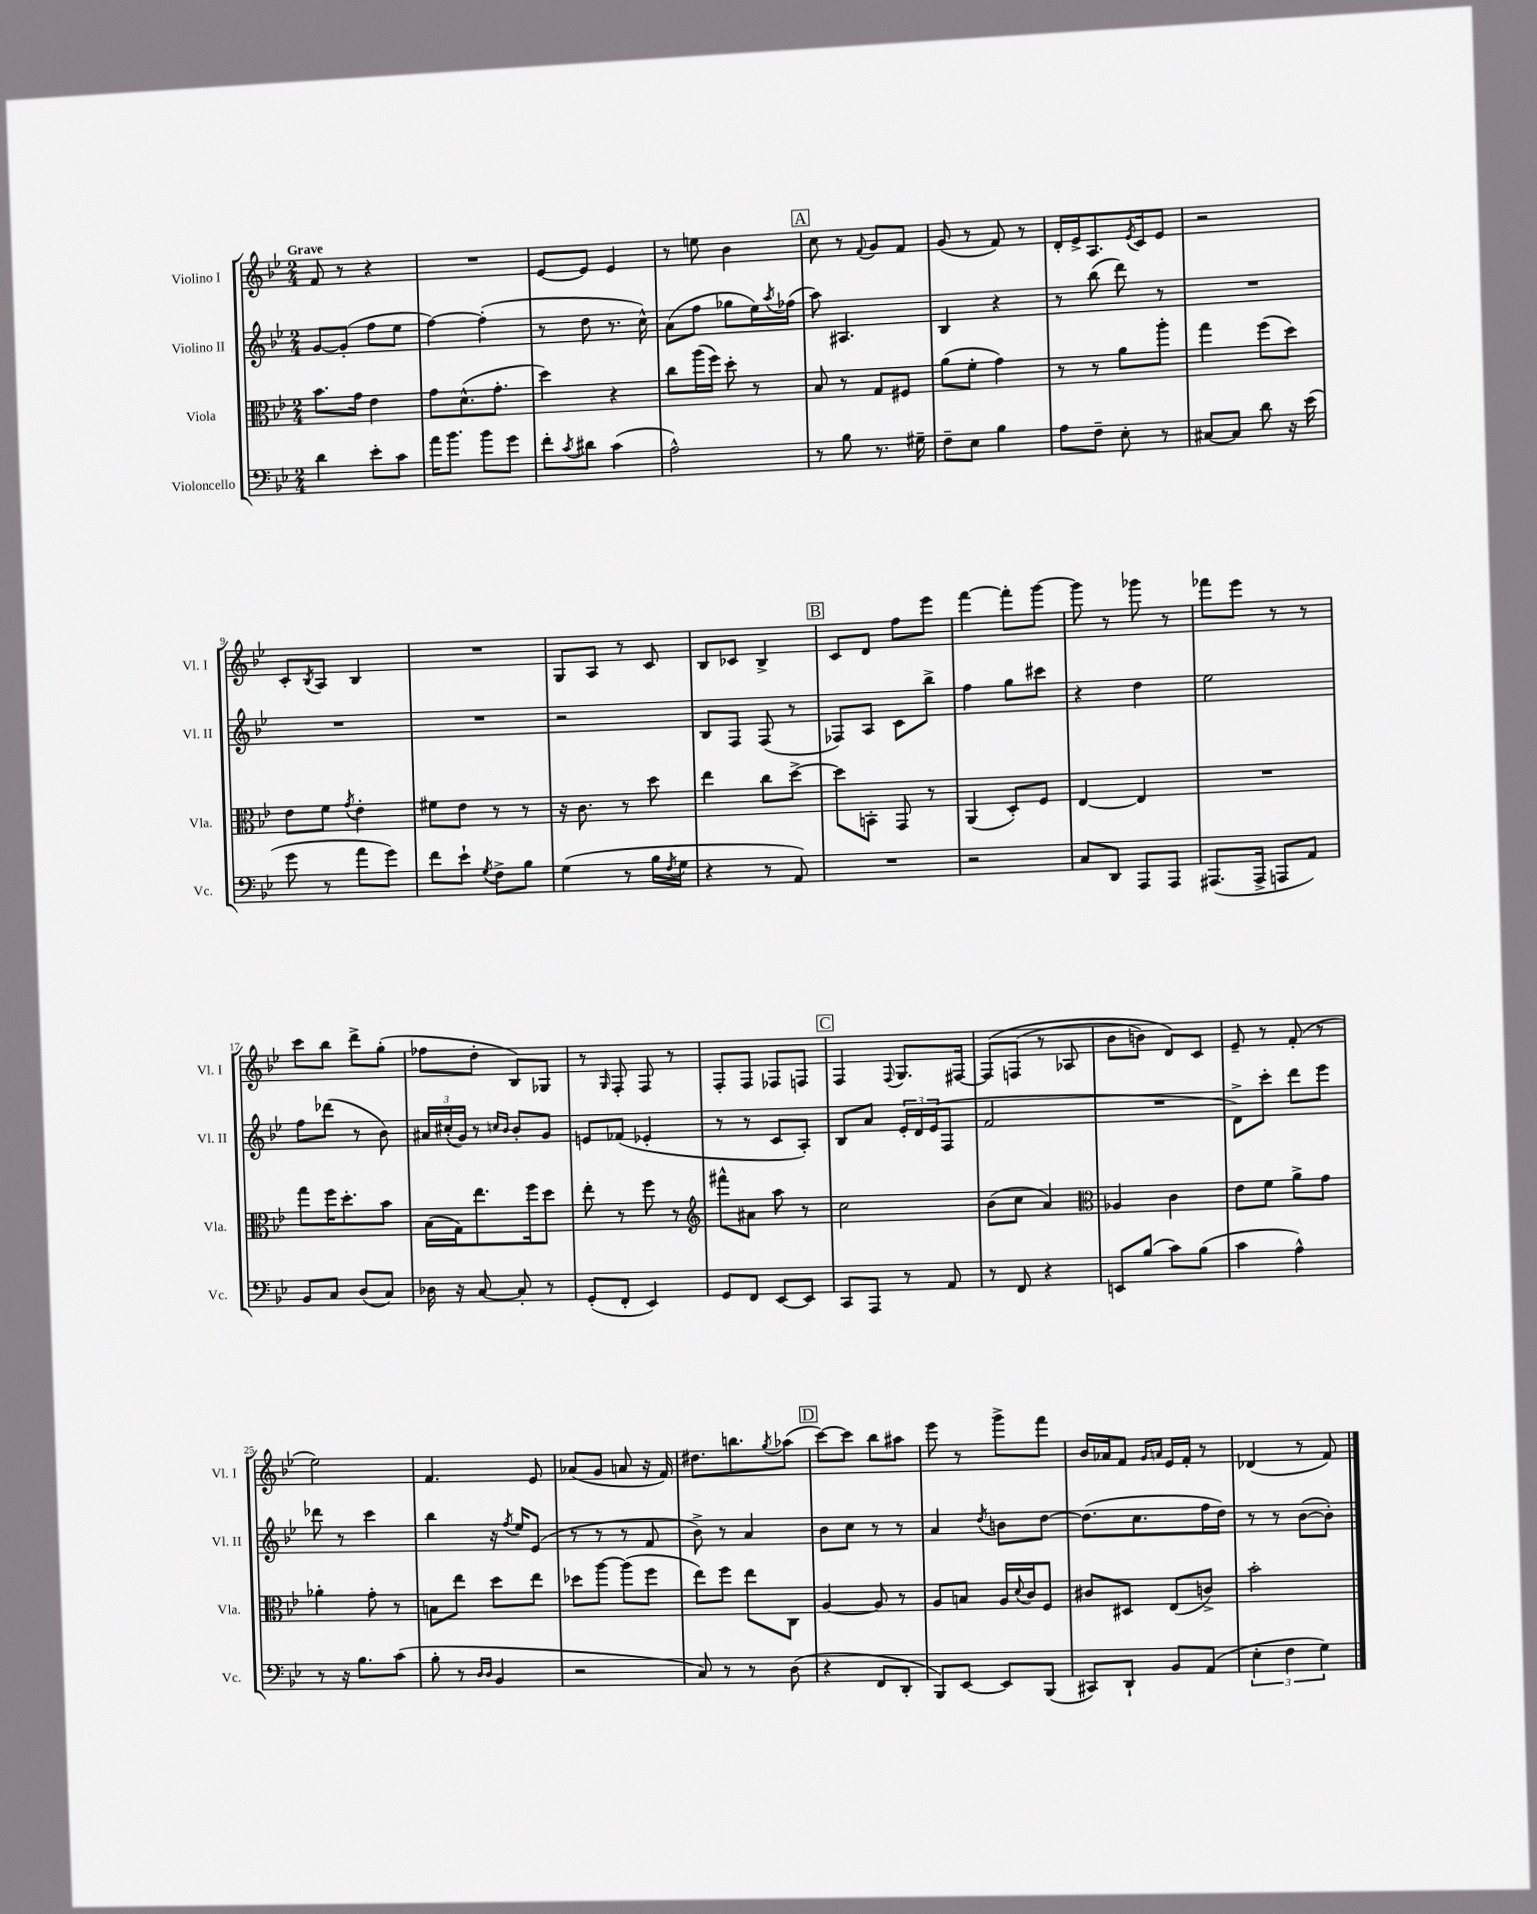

**kern	**kern	**kern	**kern
*part4	*part3	*part2	*part1
*staff4	*staff3	*staff2	*staff1
*I"Violoncello	*I"Viola	*I"Violino II	*I"Violino I
*I'Vc.	*I'Vla.	*I'Vl. II	*I'Vl. I
*clefF4	*clefC3	*clefG2	*clefG2
*k[b-e-]	*k[b-e-]	*k[b-e-]	*k[b-e-]
*M2/4	*M2/4	*M2/4	*M2/4
=1	=1	=1	=1
!	!	!	!LO:TX:a:B:t=Grave
4d\	8.b-\L	[8g/L	8f/
.	.	(8g'/J]	8r
.	16g\Jk	.	.
8e-'\L	4e-\	8ff\L	4r
8c\J	.	8ee-\J	.
=2	=2	=2	=2
16a\KL	8g\L	[4ff\)	2r
8.b-\J	.	.	.
.	(8.d^^\	.	.
8b-\L	.	(4ff'\]	.
.	8.g'\J	.	.
8g\J	.	.	.
=3	=3	=3	=3
8f'\L	4dd\)	8r	[8e-/L
8qc/	.	.	.
8d#X\J	.	8dd\	8e-/J]
(4c\	4r	8.r	4e-/
.	.	16cc^^\)	.
=4	=4	=4	=4
2A^^\)	8cc\L	(8a\L	8r
.	(16aa\L	8ff\J	8een\
.	16ff\JJ)	.	.
.	8dd'\	8gg-X\L	4b-\
.	8r	16ee-\L)	.
.	.	8qaa/	.
.	.	(16ff-X\JJ	.
!!LO:REH:place=s1:t=A
=5	=5	=5	=5
8r	8B-/	8aa\)	8cc\
8B-\	8r	4.A#X/	8r
.	.	.	8qqf/
8.r	8G/L	.	8g/L
.	8F#X/J	.	8f/J
16G#X~\	.	.	.
=6	=6	=6	=6
8F~\L	(8a\L	4B-/	(8g/
8E-\J	8f'\J	.	8r
4B-\	4g\)	4r	8f/)
.	.	.	8r
=7	=7	=7	=7
8A\L	8r	8r	16d'/LL
.	.	.	16e-^/J
8F~\J	8r	(8bb-\	8.A/
8E-'\	8a\L	8ddd\)	.
.	.	.	8qe-/
.	.	.	16c/k
8r	8aa'\J	8r	8e-/J
=8	=8	=8	=8
[8C#X/L	4gg\	2r	2r
8C#/J]	.	.	.
8d\	(8ff\L	.	.
16r	8dd\J)	.	.
(16e-\	.	.	.
!!LO:LB:g=z
=9	=9	=9	=9
8g\	8e-\L	2r	8c'/L
.	.	.	8qB-/
8r	8f\J	.	8A/J
.	8qg/	.	.
8a\L	4e-'\	.	4B-/
8g\J)	.	.	.
=10	=10	=10	=10
8f\L	8f#X\L	2r	2r
8e-`\J	8e-\J	.	.
8qG/	.	.	.
8F^\L	8r	.	.
8B-\J	8r	.	.
=11	=11	=11	=11
(4G\	16r	2r	8G/L
.	8.c\	.	.
.	.	.	8A/J
8r	8r	.	8r
16B-\LL	8dd\	.	8c/
8qF/	.	.	.
16G\JJ	.	.	.
=12	=12	=12	=12
4r	4ee-\	8B-/L	8B-/L
.	.	8F/J	8c-X/J
8r	8cc\L	(8F/	4B-^/
8AA/)	[8dd^\J	8r	.
!!LO:REH:place=s1:t=B
=13	=13	=13	=13
2r	8dd\L]	8F-X/L)	8c/L
.	8BBn'\J	8A/J	8d/J
.	8GG/	8c\L	8ff\L
.	8r	8bb-^\J	8eee-\J
=14	=14	=14	=14
2r	(4AA/	4ff\	[4fff\
.	8D'/L)	8gg\L	8fff'\L]
.	8F/J	8ccc#X\J	[8ggg\J
=15	=15	=15	=15
8C/L	[4E-/	4r	8ggg\]
8DD/J	.	.	8r
8AAA/L	4E-/]	4dd\	8ggg-X\
8AAA/J	.	.	8r
=16	=16	=16	=16
(8.AAA#X/L	2r	2ee-\	8fff-X\L
.	.	.	8eee-\J
16AAA#^/Jk	.	.	.
8AAAn/L	.	.	8r
8AA/J)	.	.	8r
!!LO:LB:g=z
=17	=17	=17	=17
8BB-/L	8gg\L	8ff\L	8ccc\L
8C/J	16ff\K	(8ddd-X\J	8bb-\J
.	8.dd'\	.	.
(8D/L	.	8r	8ddd^\L
8C/J)	8b-\J	8b-\)	(8gg'\J
=18	=18	=18	=18
16D-X\	(16B-\LL	24a#X/LL	8ff-X\L
.	.	(24cc#X'/	.
16r	16G\J)	.	.
.	.	24g/JJ)	.
[8C/	8.ee-\	8r	8dd'\J
.	.	16qqccn/LL	.
.	.	16qqb-/JJ	.
8C'/]	.	8b-'/L	8B-/L)
.	16ff\k	.	.
8r	8dd\J	8g/J	8G-X/J
=19	=19	=19	=19
(8GG'/L	8ee-'\	8en/L	8r
.	.	.	16qqG/
8FF'/J	8r	(8f-X/J	8F'/
4EE-/)	8ff\	4e-X'/	8F/
.	8r	.	8r
=20	=20	=20	=20
*	*clefG2	*	*
8GG/L	8fff#X^^\L	8r	8F'/L
8FF/J	8a#X\J	8r	8F/J
[8EE-/L	8aa\	8c/L	8F-X/L
8EE-/J]	8r	8A'/J)	8Fn/J
!!LO:REH:place=s1:t=C
=21	=21	=21	=21
8CC/L	2cc\	8B-/L	4F/
8AAA/J	.	8a/J	.
.	.	.	8qqF/
8r	.	24e-'/LL	8.G/L
.	.	24d/	.
.	.	(24e-/J	.
8AA/	.	8F/J	.
.	.	.	[16F#X/Jk
=22	=22	=22	=22
8r	(8b-\L	2f/	(8F#/L]
8FF/	8cc\J	.	(8Fn/J
4r	4a/)	.	8r
.	.	.	8A-X/
=23	=23	=23	=23
*	*clefC3	*	*
8EEn/L	4A-X/	2r	8b-\L
(8B-/J	.	.	8bn\J)
8c\L)	4c\	.	8d/L)
(8B-\J	.	.	8c/J
=24	=24	=24	=24
4c\	8e-\L	8d^\L)	8e-~/
.	8f\J	8ccc'\J	8r
4A^^\)	8a^\L	8ddd\L	(8f'/
.	8g\J	8eee-\J	8r
!!LO:LB:g=z
=25	=25	=25	=25
8r	4a-X'\	8ddd-X\	2ee-\)
16r	.	8r	.
8.B-\L	.	.	.
.	8g'\	4ccc\	.
(8c\J	8r	.	.
=26	=26	=26	=26
8B-'\	8Bn\L	4bb-\	4.f/
8r	8ee-\J	.	.
16qqD/LL	.	.	.
16qqD/JJ	.	.	.
4BB-/	8dd\L	16r	.
.	.	8qff/	.
.	.	16ee-/KL	.
.	8ee-\J	(8e-/J	8e-/
=27	=27	=27	=27
2r	8dd-X\L	8r	(8a-X/L
.	[8aa\J	8r	8g/J
.	(8aa\L]	8r	8an/
.	8ff\J	8f/	16r
.	.	.	16f/)
=28	=28	=28	=28
8C/)	8ee-\L)	8b-^\)	8.dd#X\L
8r	8ff\J	8r	.
.	.	.	8.bbn\
8r	8ee-\L	4a/	.
.	.	.	8qgg/
(8D\	8C\J	.	(8aa-X\J
!!LO:REH:place=s1:t=D
=29	=29	=29	=29
4r	[4A/	8b-\L	[8ccc\L)
.	.	8cc\J	8ccc\J]
8FF/L	8A/]	8r	8bb-\L
8DD'/J	8r	8r	8aa#X\J
=30	=30	=30	=30
8BBB-/L)	8A/L	4a/	8eee-\
[8EE-/J	8Bn/J	.	8r
.	.	8qdd/	.
8EE-/L]	16A/LL	8bn\L	8ggg^\L
.	8qqd/	.	.
.	16c/J	.	.
(8BBB-/J	8F/J	[8dd\J	8fff\J
=31	=31	=31	=31
8CC#X/L)	8c#X/L	(8.dd\L]	16b-/LL
.	.	.	16a-X/J
8DD`/J	8D#X/J	.	8f/J
.	.	8.cc\	.
.	.	.	16qqg/LL
.	.	.	16qqan/JJ
8BB-/L	(8E-/L	.	16e-/LL
.	.	.	16f'/JJ
(8AA/J	8cn^/J)	16ff\L	8r
.	.	16dd\JJ)	.
=32	=32	=32	=32
6E-'\	2b-'\	8r	(4d-X/
.	.	8r	.
6F\	.	.	.
.	.	([8b-\L	8r
6G\)	.	.	.
.	.	8b-'\J])	8f/)
==	==	==	==
*-	*-	*-	*-
